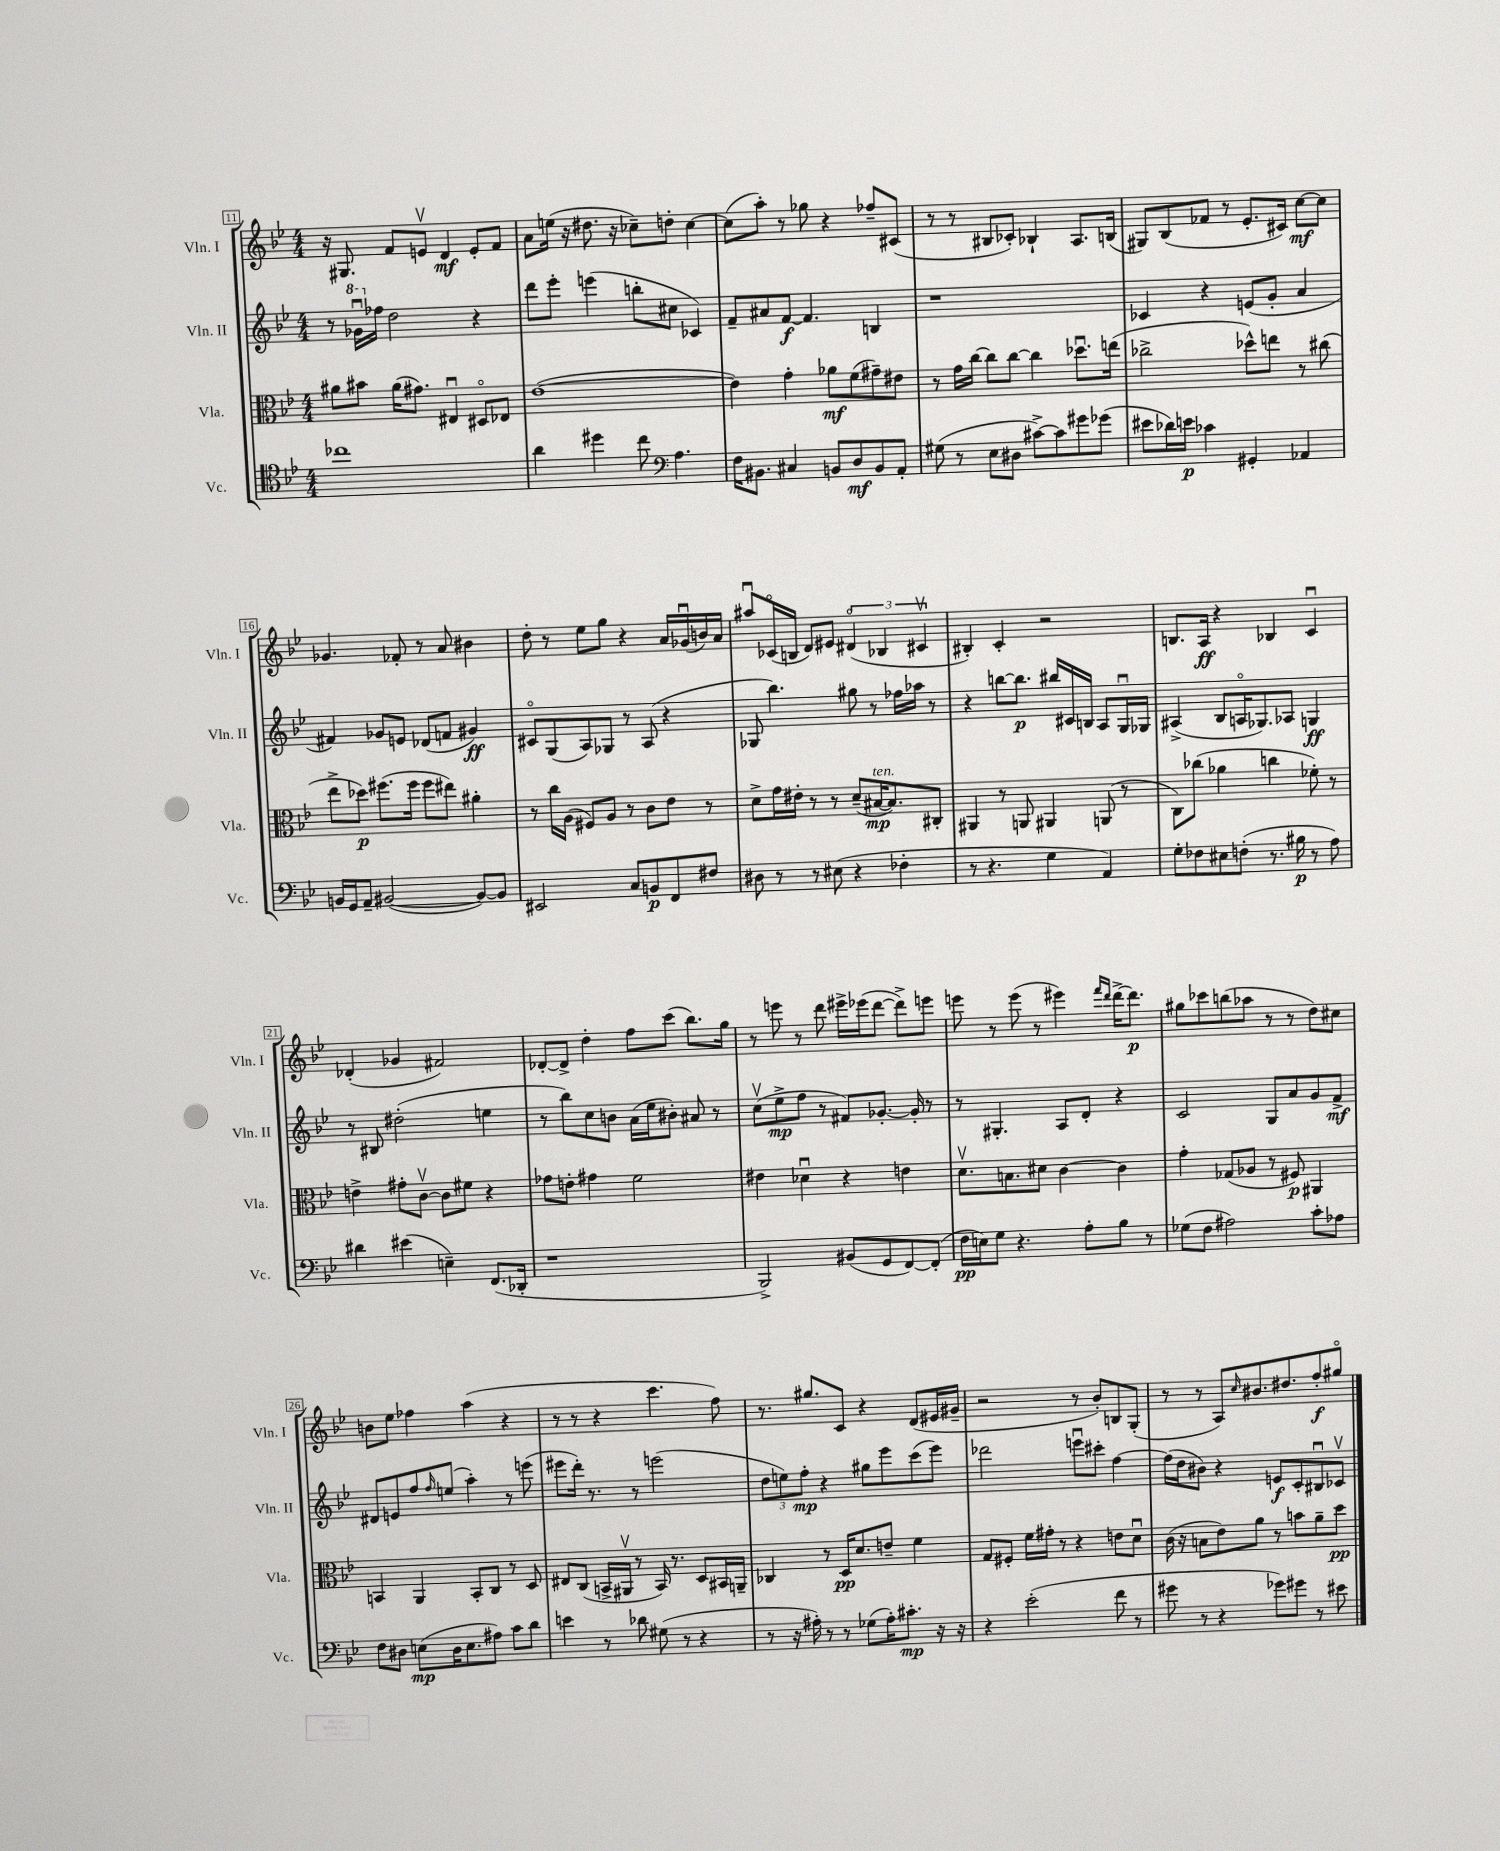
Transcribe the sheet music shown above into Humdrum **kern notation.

**kern	**kern	**kern	**kern
*staff4	*staff3	*staff2	*staff1
*clefC4	*clefC3	*clefG2	*clefG2
*k[b-e-]	*k[b-e-]	*k[b-e-]	*k[b-e-]
*M4/4	*M4/4	*M4/4	*M4/4
1cc-	8a#\L	8r	16r
.	.	.	8.G#/
.	8b#\J	16gg-u\LL	.
.	.	16ff-\JJ	.
.	(16a#\LK	2dd\	8f/L
.	8.g#\J)	.	.
.	.	.	8ev/J
.	4E#u/	.	4d/
.	8D#o/L	4r	8e'/L
.	8E-/J	.	8f/J
=	=	=	=
4a\	([1e-	8ddd\L	8a\L
.	.	8eee-'\J	(16ee\Jk
.	.	.	16r
4dd#\	.	(4eee\	8.dd#\
.	.	.	16r
8cc\	.	8bb'\L	8cc-~\L)
*clefF4	*	*	*
4.A\	.	8cc#\J	8dd'\J
.	.	4c-/)	[4cc-\
=	=	=	=
16F\LK	4e-\])	8f~/L	(8cc-\]L
8.BB#\J	.	.	.
.	.	8a#/	8aa'\J)
4C#/	4g'\	[8f/J	8r
.	.	4.f/]	8gg-\
8BB/L	8a-\L	.	4r
8D/	(8f\	.	.
8BB/	8g#~\)	4B/	8ff-~/L
8AA'/J	8e#\J	.	(8c#/J
=	=	=	=
(8G#\	8r	1r	8r
8r	16g\LL	.	8r
.	[16cc\JJ	.	.
8E-\L	8cc\]L	.	8B#/L
8D#\J	[8cc\J	.	8c-'/J)
[8c#^\L)	4cc\]	.	4B-`/
8c#\]	.	.	.
8g#\	8.dd-u\L	.	8.A/L
(8g-\J	.	.	.
.	(16ee\Jk	.	(16B/Jk
=	=	=	=
8e#\L	2cc-^\	4c-/	8G#/L)
16d-\L)	.	.	(8B-/
16e\JJ	.	.	.
4c-\	.	4r	8f-/J
.	.	.	8r
4GG#'/	8dd-^^\L)	(8e/L	8.e-'/L
.	8ee\J	8g'/J	.
.	.	.	16c#/Jk)
4AA-/	8r	4a/	[8cc\L
.	(8cc#\	.	8cc\]J
=	=	=	=
16BB/LL	8ee-^\L	4f#/)	4.g-/
16GG/J	.	.	.
8AA~/J	8dd-\J)	.	.
([2BB#/	(8.ff#\L	8g-/L	.
.	.	8e/J	8f-'/
.	16ff#\Jk	.	.
.	8ff#\L	(8d-/L	8r
.	8ee#\J)	8f/J	8a/
8BB#/_L)	4a#'\	4g#/)	4b#\
8BB#/]J	.	.	.
=	=	=	=
2EE#/	8r	8c#o/L	8dd'\
.	16cc\LL	(8G/	8r
.	(16A\JJ	.	.
.	8F#/L)	8A/)	8ee-\L
.	8A/J	8G-/J	8gg\J
8C/L	8r	8r	4r
8BB/	8c\L	(8A/	.
8FF/	8e-\J	4r	16a/LL
.	.	.	(16g-u/
8F#/J	8r	.	16b/)
.	.	.	16a/JJ
=	=	=	=
8D#\	8d^\L	8G-/	8aa#u/L
8r	16g\L	4.bb-\)	(16c-o/L
.	16e#'\JJ	.	16B/JJ
8r	8r	.	8d/L)
(8E#\	8r	.	8e#/J
4r	(8d~/L	8gg#\	(6d#o/
.	[16B#/K	8r	.
.	.	.	6B-/
.	8.B#/])	.	.
4F-'\	.	16ff-\LL	.
.	.	16aa-\JJ	.
.	.	.	6c#v/
.	8C#'/J	8r	.
=	=	=	=
8r	4AA#/	4r	4B#'/)
4.r	.	.	.
.	8r	[8bb\L	4c'/
.	8AA/	8.bb\]J	.
4G\	4AA#/	.	2r
.	.	16bb#/LL	.
.	.	16c#/	.
.	.	16B/JJ	.
4AA/)	(8AA/	8A/L	.
.	8r	16Gu/L	.
.	.	16G-/JJ	.
=	=	=	=
8G'\L	8C\L)	(4A#^/	8.B/L
8F-\	(8cc-\J	.	.
.	.	.	16A/Jk
8E#\	4a-\	8B-/L	4r
(8F'\J	.	16Ao/K	.
.	.	8.G-/)	.
8.r	4cc\	.	4B-/
.	.	8A-/J	.
16B#\	.	.	.
8r	8f-'\)	4G/	4cu/
8A\)	8r	.	.
=	=	=	=
4d#\	4e^\	8r	(4d-'/
.	.	8B#/	.
(4e#\	8g#'\L	(2dd#'\	4g-/
.	[8cv\J	.	.
4E~\)	8c\]L	.	2f#/)
.	8f#\J	.	.
(8.FF/L	4r	4ee\	.
16DD-'/Jk	.	.	.
=	=	=	=
1r	8g-\L	8r	[8d-'/L
.	8e'\J	8bb-\L)	8d-^/]J
.	4g#\	8cc\	4dd'\
.	.	8b\J	.
.	2f\	(16a\LL	8ff\L
.	.	16ee-\J	.
.	.	8b#'\J)	(8ccc\J
.	.	8a#/	8.bb-\L)
.	.	8r	.
.	.	.	16gg\Jk
=	=	=	=
2BBB-^/)	4e#\	(8ccv\L	8r
.	.	8ee-^\	8eee\
.	4d-u\	8ff\J	8r
.	.	8r	8ddd\
(8BB#/L	4r	8f#/L)	16eee#^\LL
.	.	.	(16eee-\J
8GG/	.	[8.g-'/J	[8ddd\J
[8FF/)	4e\	.	8ddd^\]L)
.	.	16g-'/]	.
(8FF'/]J	.	8r	8eee\J
=	=	=	=
16F\LL	8.dv\L	8r	8eee\
16E\J)	.	.	.
8G\J	.	4.G#'/	8r
.	8.B\	.	.
4.r	.	.	(8eee\
.	8d#\J	.	8r
.	[4c\	8A/L	4eee#\)
8A'\L	.	8d'/J	.
.	.	.	16qqfff/LL
.	.	.	16qqddd/JJ
8B-\J	4c\]	4r	[16ddd^\LK
.	.	.	8.ddd\]J
8r	.	.	.
=	=	=	=
(8G-\L	4g'\	2c/	8gg#\L
8F\J	.	.	8ccc-\
2A#\)	(8G-/L	.	(8bb\
.	8A-/J	.	8aa-\J
.	8r	8G/L	8r
.	8F#/)	8a/	8r
8c'\L	4AA#/	8g/	8dd\L)
8A-\J	.	8f^/J	8cc#\J
=	=	=	=
8F\L	4BB/	8d#/L	8b\L
8D#\J	.	8e/	8ee-\J
(8E\L	4AA/	8ff/	4ff-\
.	.	16qqff/	.
16D#\K	.	(8ee/J	.
8.E\	.	.	.
.	8BB'/L	4aa'\)	(4aa\
8A#\J)	8C/J	.	.
8c\L	8r	8r	4r
8d\J	8D/	(8eee\	.
=	=	=	=
4e\	8E#/L	8eee#\L	8r
.	(8C/J	16ddd'\Jk)	8r
.	.	8.r	.
8r	16BB^/LL	.	4r
.	16AA#v/JJ	.	.
8d-\	8r	8r	.
(8G#\	16BB/)	(2eee\	4.ccc\
.	8.r	.	.
8r	.	.	.
4r	8D/L	.	.
.	16BB#/L	.	8ff\)
.	16AA~/JJ	.	.
=	=	=	=
8r	4C-/	12dd\L	8.r
.	.	12ee\)	.
16r	.	.	.
.	.	12ff'\J	.
16A#'\)	.	.	8.gg#/L
8r	8r	4r	.
8r	16D/LK	.	8c/J
.	8.d/	.	.
(8G-\L	.	8gg#\L	4r
16A#'\K)	8e~/J	8eee-\	.
8.c#'\J	.	.	.
.	4f\	(8ccc\	(8d/L
16r	.	8eee-\J)	16e#/L
16r	.	.	16g#~/JJ
=	=	=	=
4r	8G/L	2ddd-\	2r
.	8F#'/J	.	.
(2e-'\	16f\LL	.	.
.	16g#'\JJ	.	.
.	8r	.	.
.	4r	8eeeu\L	8r
.	.	8ccc#'\J	8b-'/L)
8f\	8e\L	[4ff\	8B/
8r	8du\J	.	(8G'/J
=	=	=	=
8g#\	(16c\	(16ff\]LL	8r
.	16r	16dd\J	.
8r	8B\L	8b#\J)	8r
4r	8e-\)	4r	8A/L)
.	.	.	16qqcc/
.	8a\J	.	8.b#/
8g-\L)	8r	8e/L	.
.	.	.	8.dd#/
8g#\J	8b\L	8c'/	.
8r	8a~\	8B#u/	8ff'/
8e#\	8dd\J	8c-v/J	8gg#o/J
==	==	==	==
*-	*-	*-	*-
